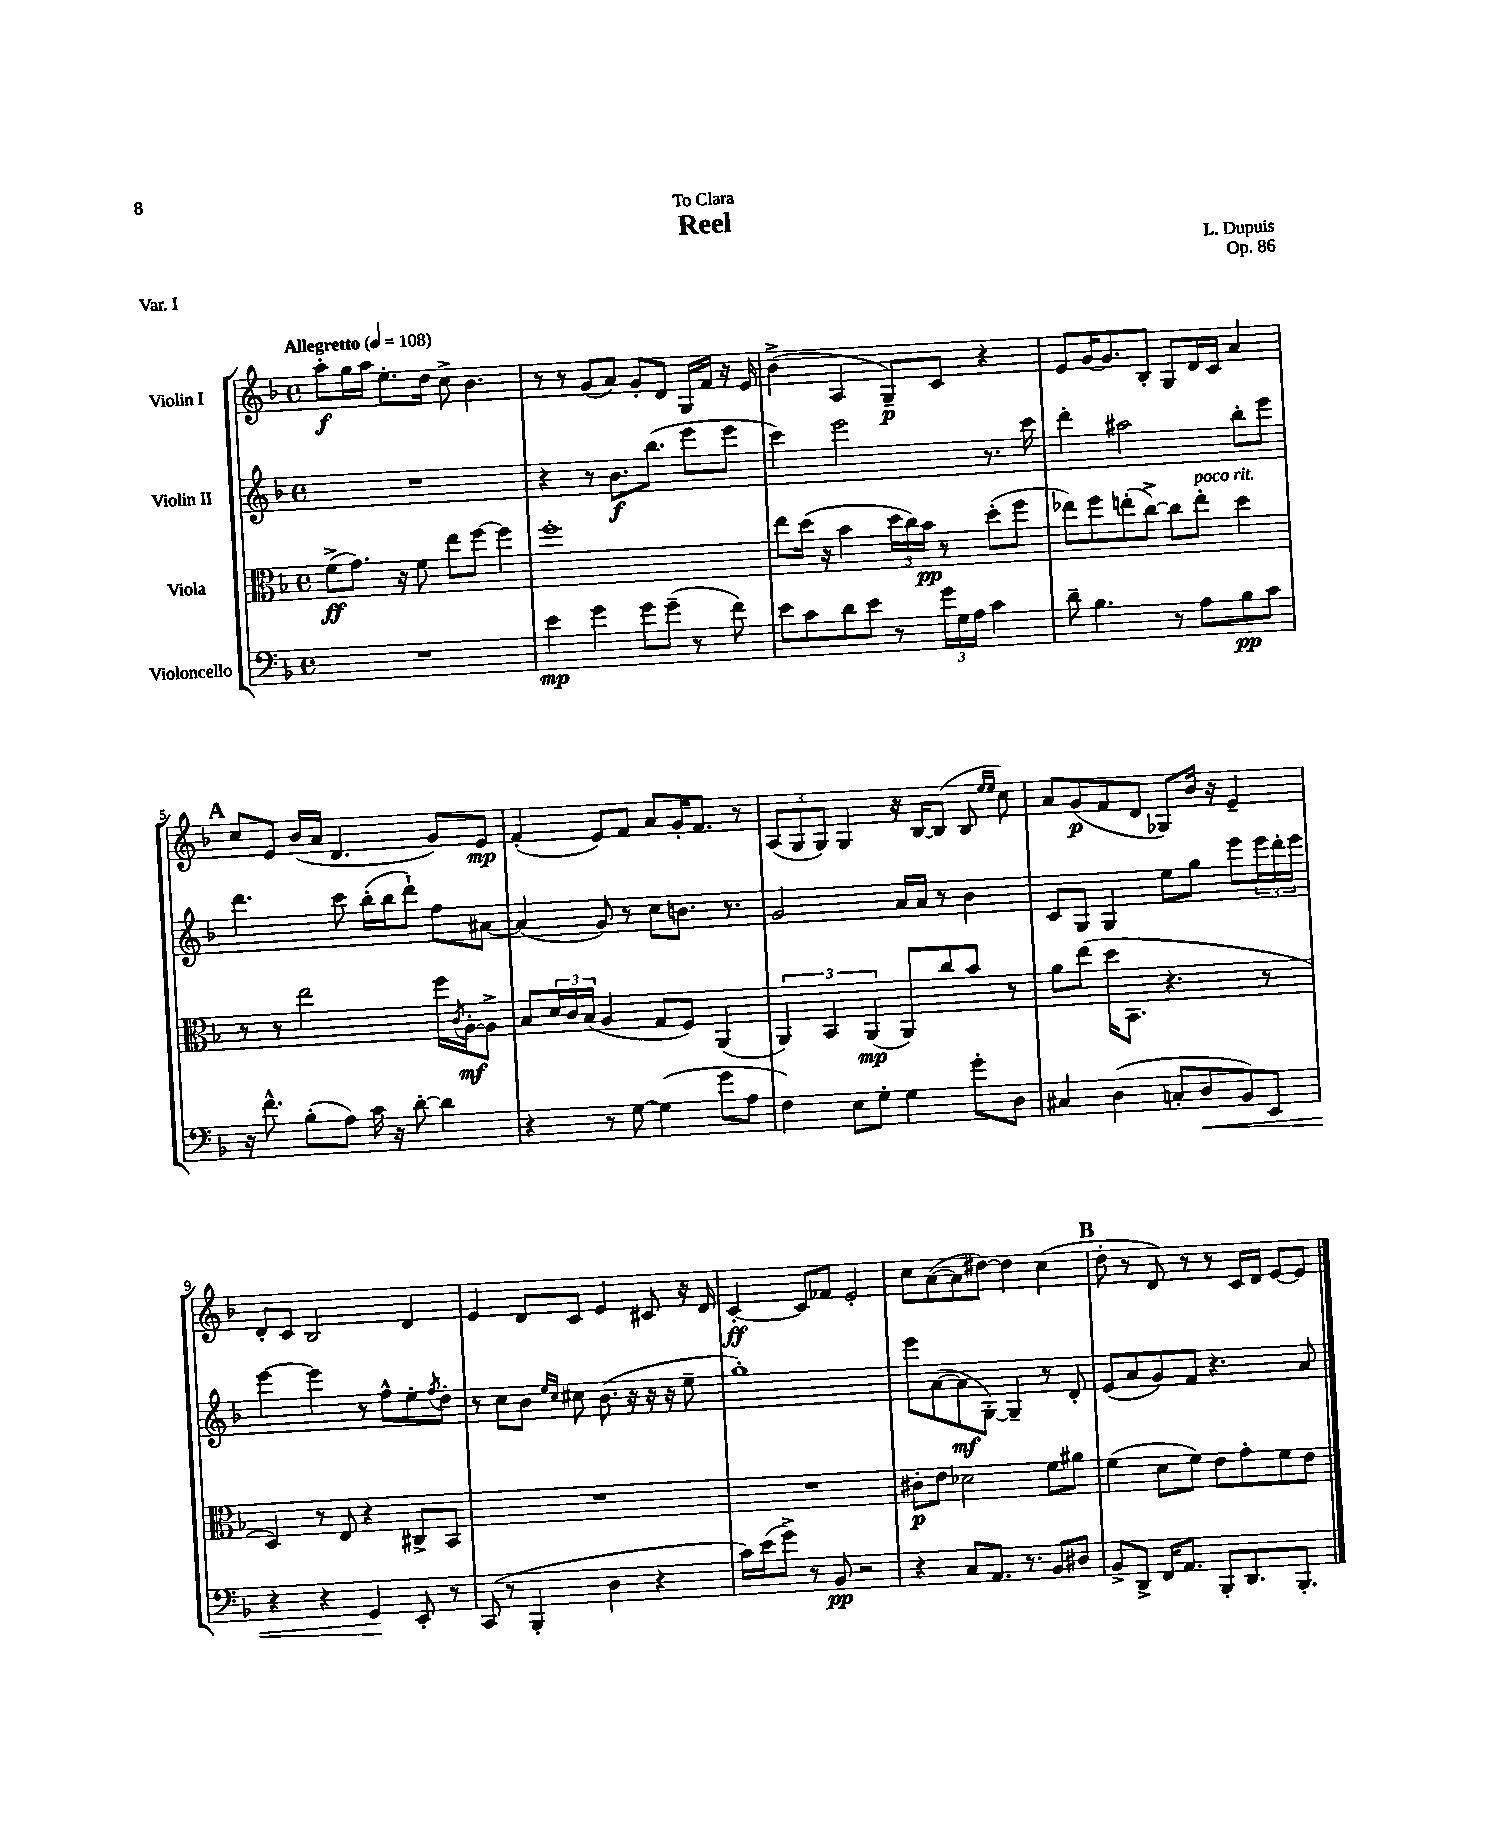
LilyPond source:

\header { title = "Reel" composer = "L. Dupuis" dedication = "To Clara" opus = "Op. 86" piece = "Var. I" }
<<
\new StaffGroup <<
\new Staff = "s0" \with { instrumentName = "Violin I" } {
    \clef treble \key f \major \defaultTimeSignature \time 4/4 \tempo "Allegretto" 4 = 108
    a''8-.\f g''16 a''16 e''8.-. d''16 c''8-> bes'4. |
    r8 r8 g'8( a'8) g'8-. d'8 g16 f'16 r16 e'16 |
    bes'4->( a4 g8--\p) c'8 r4 |
    e'8 g'16~ g'8. bes8-. g8 d'16 c'16 a'4 |
    \mark \markup { \bold "A" } c''8 e'8 bes'16( a'16 d'4. g'8) e'8\mp |
    f'4-.( e'8) f'8 a'8 g'16-. f'8. r8 |
    \tuplet 3/2 { a8( g8 g8) } g4 r16 bes16~ bes8( bes8 \grace { e''16 e''16 } c''8) |
    a'8 g'8\p( f'8 d'8 ges8) bes'16 r16 e'4-- |
    d'8-. c'8 bes2 d'4 |
    e'4 d'8 c'8 e'4 cis'8 r16 d'16 |
    c'4~-.\ff c'8 fes'8 e'2-. |
    c''8 a'8~( a'8 dis''8~) dis''4 c''4( |
    \mark \markup { \bold "B" } d''8-. r8 d'8) r8 r8 c'16 d'16 e'8~ e'8 \bar "|." |
}
\new Staff = "s1" \with { instrumentName = "Violin II" } {
    \clef treble \key f \major \defaultTimeSignature \time 4/4
    R1 |
    r4 r8 bes'8.\f bes''8.( e'''8 e'''8 |
    c'''4) e'''2 r8. c'''16 |
    d'''4-. ais''2 bes''8-. e'''8 |
    \mark \markup { \bold "A" } d'''4. c'''8 bes''16-.( bes''16 d'''8-!) f''8 ais'8~ |
    ais'4( g'8) r8 c''8 b'8. r8. |
    g'2 a'16 a'16 r8 bes'4 |
    c'8 g8 g4 e''8 g''8 e'''8 \tuplet 3/2 { e'''16 d'''16-. e'''16 } |
    e'''4~ e'''4 r8 f''8-^ e''8-. \acciaccatura { f''8 } d''8-. |
    r8 c''8 bes'8 \grace { e''16 c''16 } cis''8 bes'8.( r16 r16 r16 e''8-- |
    g''1-.) |
    e'''8 a'8~( a'8\mf g8~-.) g4-- r8 d'8-. |
    \mark \markup { \bold "B" } e'8( a'8 g'8) f'8 r4. a'8 \bar "|." |
}
\new Staff = "s2" \with { instrumentName = "Viola" } {
    \clef alto \key f \major \defaultTimeSignature \time 4/4
    f'8->\ff( g'8.) r16 f'8 e''8 f''8~ f''4 |
    f''1-. |
    e''8 d''16( r16 bes'4 \tuplet 3/2 { d''16 c''16) bes'16\pp } r8 d''8-.( f''8 |
    ees''8) f''8 e''8-.( c''8~->) c''8 e''8-.^\markup { \italic "poco rit." } d''4 |
    \mark \markup { \bold "A" } r8 r8 e''2 f''16 \acciaccatura { c'8 } a16~-.\mf a8-> |
    bes8 \tuplet 3/2 { d'16 c'16 bes16( } a4 g8 f8) a,4( |
    \tuplet 3/2 { a,4) bes,4 a,4\mp( } a,8) c''8 bes'8 r8 |
    a'8 e''8( d''16 bes,8. r4. r8 |
    d4) r8 e8 r4 cis8-> bes,8 |
    R1 |
    R1 |
    cis'8-.\p e'8 des'2 f'8 ais'8 |
    \mark \markup { \bold "B" } f'4( d'8 f'8) e'8 g'8-. f'8 e'8 \bar "|." |
}
\new Staff = "s3" \with { instrumentName = "Violoncello" } {
    \clef bass \key f \major \defaultTimeSignature \time 4/4
    R1 |
    e'4\mp g'4 g'8 g'8--( r8 f'8) |
    e'8 c'8 d'8 e'8 r8 \tuplet 3/2 { g'16 g16 a16 } c'4 |
    d'8-- bes4. r8 a8 bes8\pp c'8 |
    \mark \markup { \bold "A" } r16 f'8.-^ bes8-.( a8) c'16 r16 d'8~-. d'4 |
    r4 r8 g8~ g4( g'8 a8 |
    f4) e8 g8-. g4 g'8-. d8 |
    cis4 d4( c8-. d8\< bes,8) e,8 |
    r4 r4 g,4\! e,8-. r8 |
    c,8( r8 bes,,4-. d4 r4 |
    c'16) e'16( g'8->) r8 bes,8\pp r2 |
    r4 c8 a,8. r8. bes,8 dis8 |
    \mark \markup { \bold "B" } bes,8-> d,8-> f,16 a,8. bes,,8-. d,8. bes,,8.-. \bar "|." |
}
>>
>>
